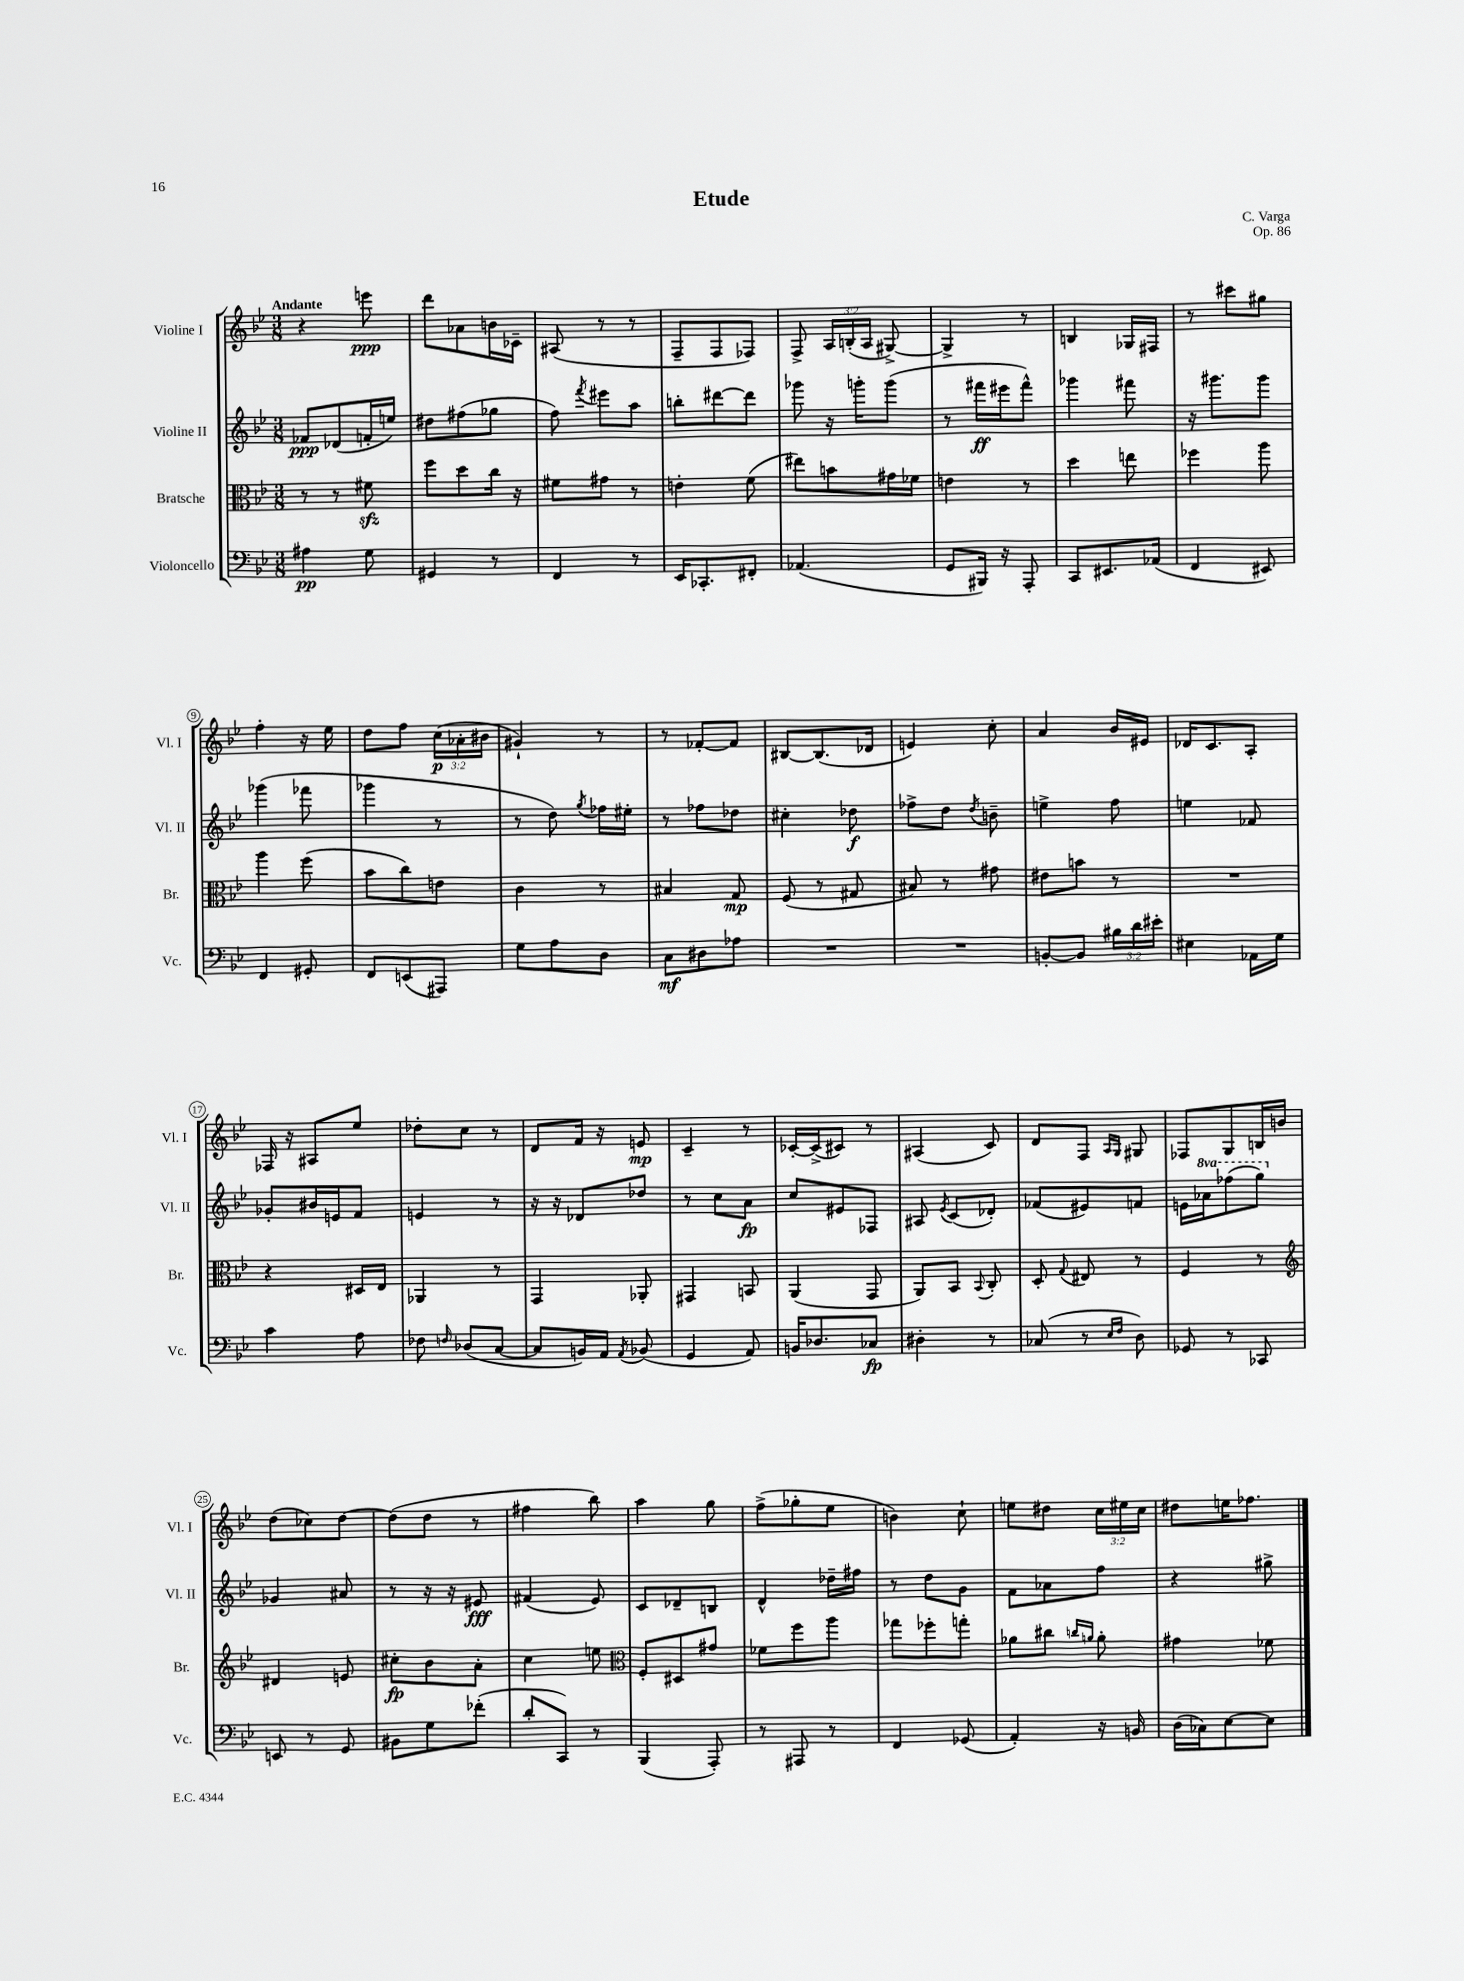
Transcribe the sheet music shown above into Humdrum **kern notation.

**kern	**dynam	**kern	**dynam	**kern	**dynam	**kern	**dynam
*part4	*part4	*part3	*part3	*part2	*part2	*part1	*part1
*staff4	*staff4	*staff3	*staff3	*staff2	*staff2	*staff1	*staff1
*I"Violoncello	*	*I"Bratsche	*	*I"Violine II	*	*I"Violine I	*
*I'Vc.	*	*I'Br.	*	*I'Vl. II	*	*I'Vl. I	*
*clefF4	*	*clefC3	*	*clefG2	*	*clefG2	*
*k[b-e-]	*	*k[b-e-]	*	*k[b-e-]	*	*k[b-e-]	*
*M3/8	*	*M3/8	*	*M3/8	*	*M3/8	*
=1	=1	=1	=1	=1	=1	=1	=1
!	!	!	!	!	!	!LO:TX:a:B:t=Andante	!
4A#X\	pp	8r	.	8f-X/L	ppp	4r	.
.	.	8r	.	(8d-X/	.	.	.
8G\	.	8f#Xzz\	.	16fn'/L	.	8eeen\	ppp
.	.	.	.	16een/JJ)	.	.	.
=2	=2	=2	=2	=2	=2	=2	=2
4GG#X/	.	8ff\L	.	8dd#X\L	.	8ddd\L	.
.	.	8dd\	.	(8ff#X\	.	8a-X\	.
8r	.	16cc\Jk	.	8gg-X\J	.	16bn\L	.
.	.	16r	.	.	.	16c-X~\JJ	.
=3	=3	=3	=3	=3	=3	=3	=3
4FF/	.	8f#X\L	.	8ff\)	.	(8A#X/	.
.	.	.	.	8qfff/	.	.	.
.	.	8g#X\J	.	8eee#X\L	.	8r	.
8r	.	8r	.	8aa\J	.	8r	.
=4	=4	=4	=4	=4	=4	=4	=4
16EE-/KL	.	4en'\	.	8bbn'\L	.	8F~/L	.
8.CC-X'/	.	.	.	.	.	.	.
.	.	.	.	[8ddd#X\	.	8F/	.
8FF#X'/J	.	(8f\	.	8ddd#\J]	.	8F-X/J)	.
=5	=5	=5	=5	=5	=5	=5	=5
(4.AA-X/	.	8ee#X\L)	.	8ggg-X\	.	8F^/	.
.	.	8bn\	.	16r	.	24A/LL	.
.	.	.	.	.	.	(24Bn'/	.
.	.	.	.	16gggn'\KL	.	.	.
.	.	.	.	.	.	24A/JJ	.
.	.	16g#X\L	.	(8ggg\J	.	[8G#X^/)	.
.	.	16f-X\JJ	.	.	.	.	.
=6	=6	=6	=6	=6	=6	=6	=6
8GG/L	.	4en\	.	8r	.	4G#^/]	.
16BBB#X/Jk)	.	.	.	16fff#X\LL	ff	.	.
16r	.	.	.	16eee#X\J	.	.	.
8AAA'/	.	8r	.	8fff#^^\J)	.	8r	.
=7	=7	=7	=7	=7	=7	=7	=7
8CC/L	.	4dd\	.	4ggg-X\	.	4Bn/	.
8.EE#X/	.	.	.	.	.	.	.
.	.	8een\	.	8fff#X\	.	16G-X/LL	.
(16AA-X/Jk	.	.	.	.	.	16F#X/JJ	.
=8	=8	=8	=8	=8	=8	=8	=8
4FF/	.	4ff-X\	.	16r	.	8r	.
.	.	.	.	8.ggg#X\L	.	.	.
.	.	.	.	.	.	8ccc#X\L	.
8EE#X/)	.	8aa\	.	8ggg#\J	.	8gg#X\J	.
!!LO:LB:g=z
=9	=9	=9	=9	=9	=9	=9	=9
4FF/	.	4aa\	.	(4ggg-X\	.	4ff'\	.
8GG#X'/	.	(8ff\	.	8fff-X\	.	16r	.
.	.	.	.	.	.	16ee-\	.
=10	=10	=10	=10	=10	=10	=10	=10
8FF/L	.	8b-\L	.	4ggg-X\	.	8dd\L	.
(8EEn/	.	8cc\)	.	.	.	8ff\J	.
8AAA#X/J)	.	8en\J	.	8r	.	(24cc\LL	p
.	.	.	.	.	.	24a-X'\	.
.	.	.	.	.	.	24b#X\JJ	.
=11	=11	=11	=11	=11	=11	=11	=11
8G\L	.	4c\	.	8r	.	4g#X`/)	.
8A\	.	.	.	8dd\)	.	.	.
.	.	.	.	8qgg/	.	.	.
8D\J	.	8r	.	16ff-X\LL	.	8r	.
.	.	.	.	16ee#X'\JJ	.	.	.
=12	=12	=12	=12	=12	=12	=12	=12
8C\L	mf	4B#X/	.	8r	.	8r	.
8D#X\	.	.	.	8ff-X\L	.	[8f-X'/L	.
8A-X\J	.	8G/	mp	8dd-X\J	.	8f-/J]	.
=13	=13	=13	=13	=13	=13	=13	=13
4.r	.	(8F/	.	4cc#X'\	.	[8B#X/L	.
.	.	8r	.	.	.	(8.B#/]	.
.	.	8G#X/	.	8dd-X\	f	.	.
.	.	.	.	.	.	16d-X/Jk	.
=14	=14	=14	=14	=14	=14	=14	=14
4.r	.	8B#X/)	.	8ff-X^\L	.	4en/)	.
.	.	8r	.	8dd\J	.	.	.
.	.	.	.	8qdd/	.	.	.
.	.	8g#X\	.	8bn~\	.	8cc'\	.
=15	=15	=15	=15	=15	=15	=15	=15
[8BBn'/L	.	8e#X\L	.	4een^\	.	4a/	.
8BB/J]	.	8bn\J	.	.	.	.	.
24B#X\LL	.	8r	.	8ff\	.	16b-/LL	.
24d\	.	.	.	.	.	.	.
.	.	.	.	.	.	16e#X/JJ	.
24e#X'\JJ	.	.	.	.	.	.	.
=16	=16	=16	=16	=16	=16	=16	=16
4E#X\	.	4.r	.	4een\	.	16d-X/KL	.
.	.	.	.	.	.	8.c/	.
16AA-X\LL	.	.	.	8f-X/	.	8A'/J	.
16G\JJ	.	.	.	.	.	.	.
!!LO:LB:g=z
=17	=17	=17	=17	=17	=17	=17	=17
4c\	.	4r	.	8g-X'/L	.	16F-X/	.
.	.	.	.	.	.	16r	.
.	.	.	.	16b#X/L	.	8A#X/L	.
.	.	.	.	16en/J	.	.	.
8A\	.	16D#X/LL	.	8f/J	.	8ee-/J	.
.	.	16E-/JJ	.	.	.	.	.
=18	=18	=18	=18	=18	=18	=18	=18
8F-X\	.	4AA-X/	.	4en/	.	8dd-X'\L	.
16qqFn/	.	.	.	.	.	.	.
(8D-X/L	.	.	.	.	.	8cc\J	.
[8C/J	.	8r	.	8r	.	8r	.
=19	=19	=19	=19	=19	=19	=19	=19
8C/L]	.	4GG/	.	16r	.	8d/L	.
.	.	.	.	16r	.	.	.
16BBn/L)	.	.	.	8d-X/L	.	16f/Jk	.
16AA/JJ	.	.	.	.	.	16r	.
8qAA/	.	.	.	.	.	.	.
(8BB-X/	.	8AA-X'/	.	8dd-X/J	.	8en/	mp
=20	=20	=20	=20	=20	=20	=20	=20
4GG/	.	4GG#X/	.	8r	.	4c~/	.
.	.	.	.	8cc\L	.	.	.
8AA/)	.	8BBn/	.	8a\J	fp	8r	.
=21	=21	=21	=21	=21	=21	=21	=21
16BBn/KL	.	(4AA/	.	8cc/L	.	[16c-X'/LL	.
8.D-X/	.	.	.	.	.	(16c-^/J]	.
.	.	.	.	8e#X/	.	8c#X/J)	.
8C-X/J	fp	8GG/	.	8F-X/J	.	8r	.
=22	=22	=22	=22	=22	=22	=22	=22
4D#X'\	.	8AA/L)	.	8A#X/	.	(4A#X/	.
.	.	.	.	8qe-/	.	.	.
.	.	8BB-/J	.	(8c/L	.	.	.
.	.	8qqBB-/	.	.	.	.	.
8r	.	8C'/	.	8d-X'/J)	.	8c/)	.
=23	=23	=23	=23	=23	=23	=23	=23
(8C-X/	.	8D'/	.	(8f-X/L	.	8d/L	.
.	.	8qqG/	.	.	.	.	.
8r	.	8E#X/	.	8e#X/)	.	8F/J	.
16qqE-/LL	.	.	.	.	.	16qqA/LL	.
16qqF/JJ	.	.	.	.	.	16qqG/JJ	.
8D\)	.	8r	.	8fn/J	.	8G#X/	.
=24	=24	=24	=24	=24	=24	=24	=24
8GG-X/	.	4F/	.	16en\LL	.	8F-X/L	.
*	*	*	*	*8va	*	*	*
.	.	.	.	16aa-X\J	.	.	.
8r	.	.	.	(8fff-X\	.	8G/	.
8CC-X/	.	8r	.	8ggg\J)	.	16Bn/L	.
.	.	.	.	.	.	16bn/JJ	.
!!LO:LB:g=z
=25	=25	=25	=25	=25	=25	=25	=25
*	*	*clefG2	*	*	*	*	*
*	*	*	*	*X8va	*	*	*
8EEn/	.	4d#X/	.	4g-X/	.	(8dd\L	.
8r	.	.	.	.	.	8cc-X\)	.
8GG/	.	8en/	.	8a#X/	.	[8dd\J	.
=26	=26	=26	=26	=26	=26	=26	=26
8BB#X\L	.	8cc#X'\L	fp	8r	.	(8dd\L]	.
8G\	.	8b-\	.	16r	.	8dd\J	.
.	.	.	.	16r	.	.	.
(8f-X'\J	.	8a'\J	.	8e#X/	fff	8r	.
=27	=27	=27	=27	=27	=27	=27	=27
8d'/L	.	4cc\	.	(4f#X/	.	4ff#X\	.
8CC/J)	.	.	.	.	.	.	.
8r	.	8een\	.	8e-/)	.	8bb-\)	.
=28	=28	=28	=28	=28	=28	=28	=28
*	*	*clefC3	*	*	*	*	*
(4BBB-/	.	8F'/L	.	8c/L	.	4aa\	.
.	.	8D#X/	.	8d-X~/	.	.	.
8AAA'/)	.	8g#X/J	.	8Bn/J	.	8gg\	.
=29	=29	=29	=29	=29	=29	=29	=29
8r	.	8f-X\L	.	4d^^/	.	(8ff^\L	.
8AAA#X/	.	8ff\	.	.	.	8gg-X'\	.
8r	.	8aa\J	.	16dd-X~\LL	.	8ee-\J	.
.	.	.	.	16ff#X\JJ	.	.	.
=30	=30	=30	=30	=30	=30	=30	=30
4FF/	.	8gg-X\L	.	8r	.	4bn\)	.
.	.	8ff-X'\	.	8dd\L	.	.	.
(8GG-X/	.	8ggn'\J	.	8g\J	.	8cc`\	.
=31	=31	=31	=31	=31	=31	=31	=31
4AA'/)	.	8a-X\L	.	8f\L	.	8een\L	.
.	.	8cc#X\J	.	8a-X\	.	8dd#X\J	.
.	.	16qqccn/LL	.	.	.	.	.
.	.	16qqan/JJ	.	.	.	.	.
16r	.	8a'\	.	8ff\J	.	24cc\LL	.
.	.	.	.	.	.	24ee#X\	.
16BBn/	.	.	.	.	.	.	.
.	.	.	.	.	.	24cc\JJ	.
=32	=32	=32	=32	=32	=32	=32	=32
(16D\LL	.	4g#X\	.	4r	.	8dd#X\L	.
16C-X\J)	.	.	.	.	.	.	.
[8E-\	.	.	.	.	.	16een\K	.
.	.	.	.	.	.	8.ff-X\J	.
8E-\J]	.	8f-X\	.	8gg#X^\	.	.	.
==	==	==	==	==	==	==	==
*-	*-	*-	*-	*-	*-	*-	*-
